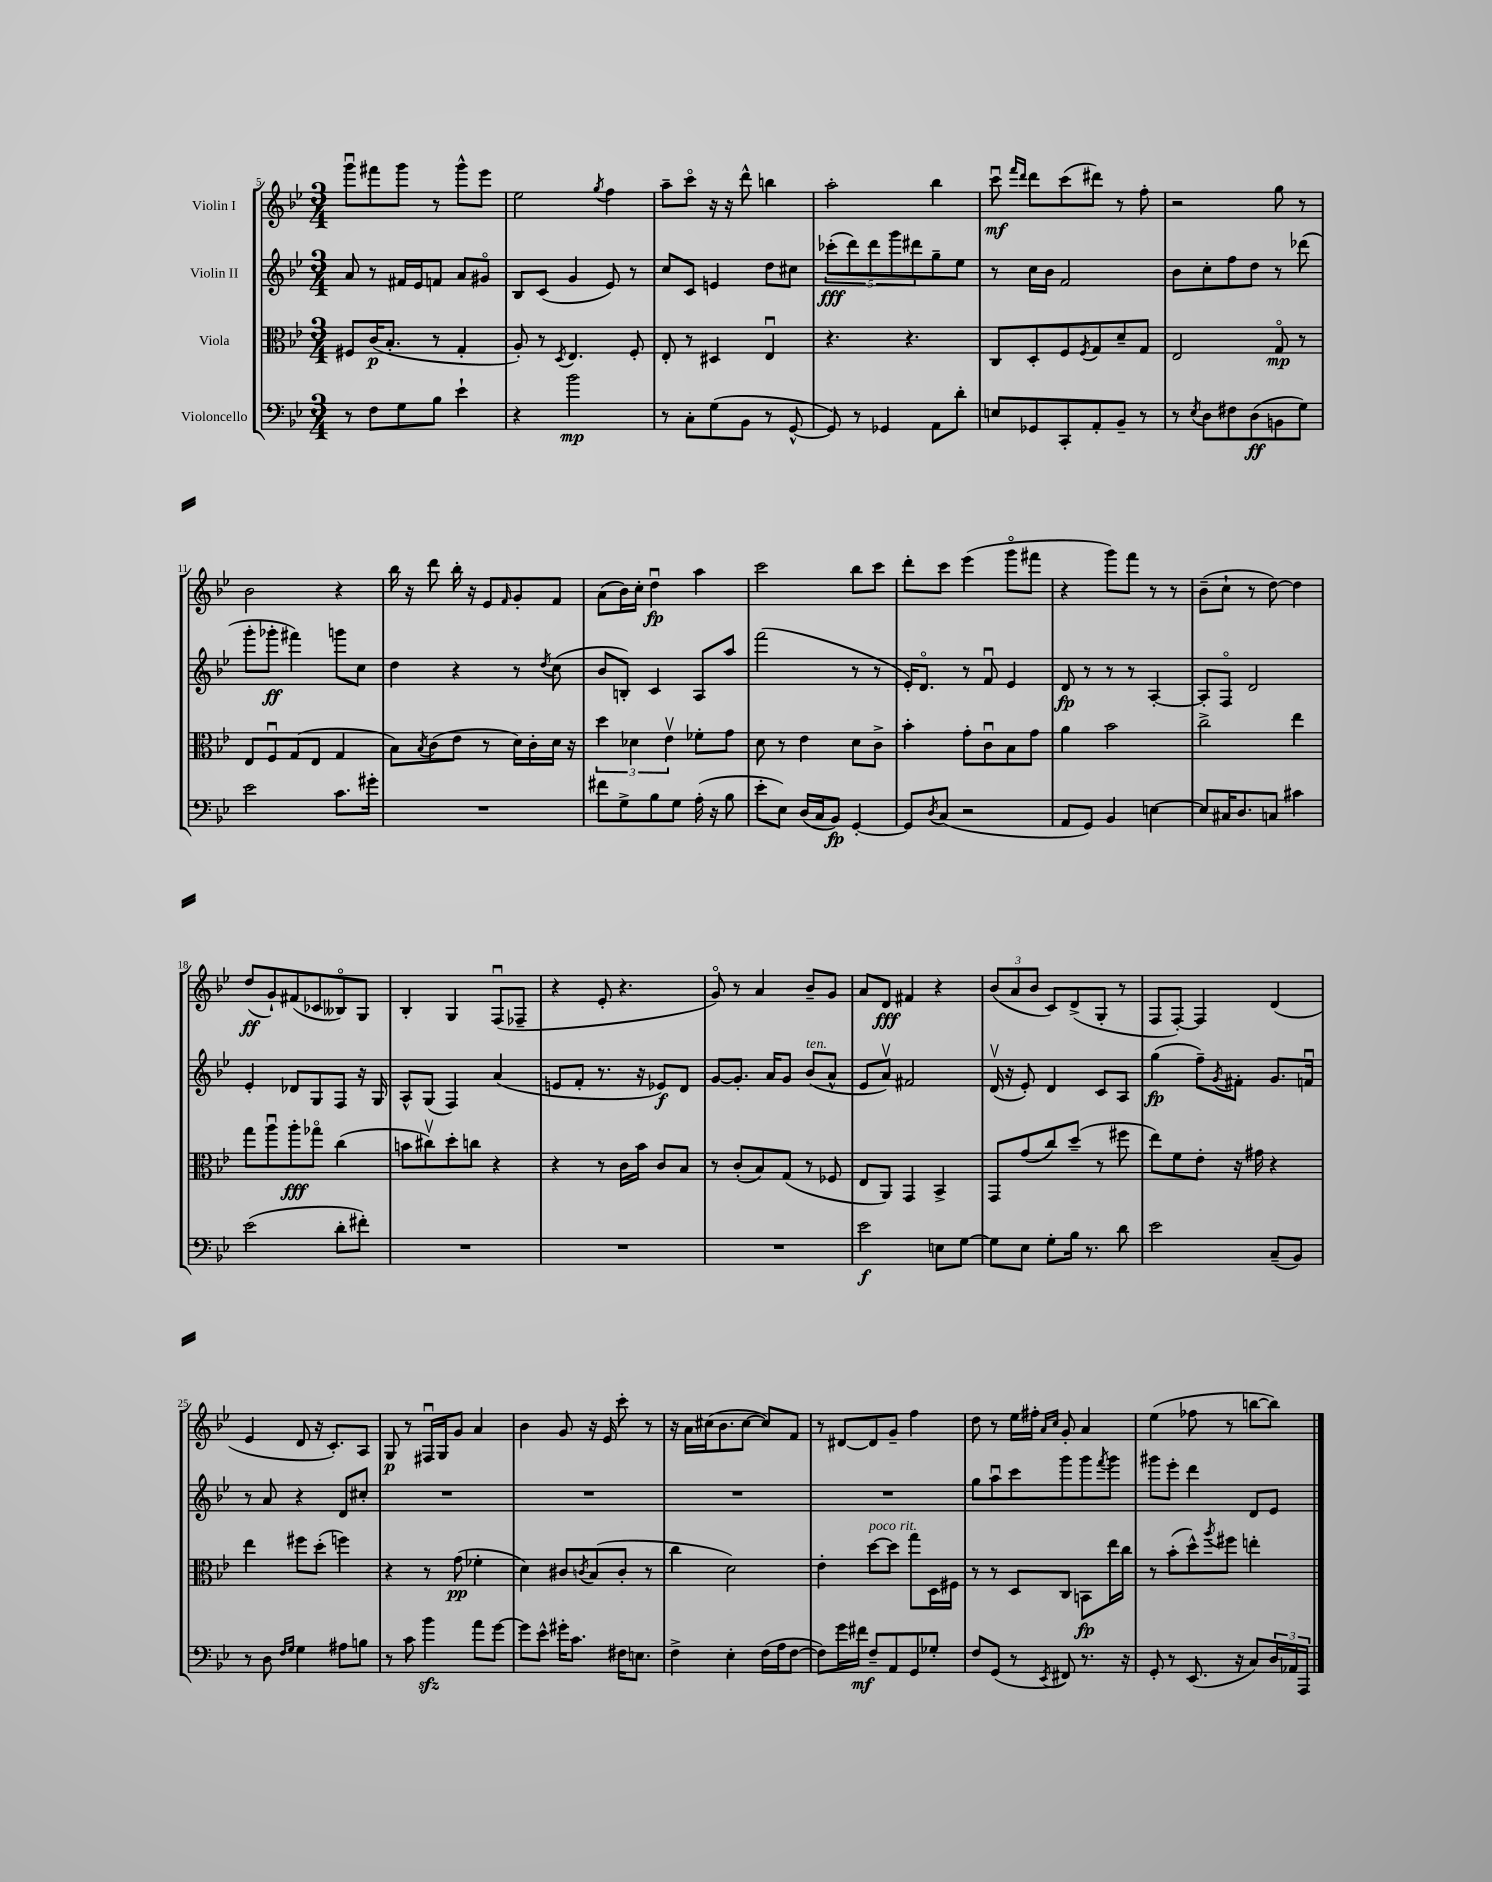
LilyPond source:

<<
\new StaffGroup <<
\new Staff = "s0" \with { instrumentName = "Violin I" } {
    \clef treble \key bes \major \numericTimeSignature \time 3/4
    g'''8\downbow fis'''8 g'''8 r8 g'''8-^ ees'''8 |
    ees''2 \acciaccatura { g''8 } f''4 |
    a''8-- c'''8\flageolet r16 r16 d'''8-^ b''4 |
    a''2-. bes''4 |
    c'''8\downbow\mf \grace { f'''16 d'''16 } d'''8 c'''8( dis'''8) r8 f''8-. |
    r2 g''8 r8 |
    bes'2 r4 |
    bes''16 r16 d'''8 bes''16-. r16 ees'8 \grace { f'16 } g'8-. f'8 |
    a'8( bes'16) c''16-. d''4\downbow\fp a''4 |
    c'''2 bes''8 c'''8 |
    d'''8-. c'''8 ees'''4( g'''8\flageolet fis'''8 |
    r4 g'''8) f'''8 r8 r8 |
    bes'8--( c''8-! r8 d''8~) d''4 |
    d''8\ff( g'8-!) fis'8( ces'8 beses8\flageolet) g8 |
    bes4-. g4 f8\downbow( fes8-- |
    r4 ees'8-. r4. |
    g'8\flageolet) r8 a'4 bes'8-- g'8 |
    a'8 d'8\fff fis'4 r4 |
    \tuplet 3/2 { bes'8( a'8 bes'8 } c'8) d'8->( g8-. r8 |
    f8 f8~-.) f4 d'4( |
    ees'4 d'8 r16 c'8.-.) a8 |
    g8\p r8 fis16\downbow g16 g'8 a'4 |
    bes'4 g'8 r16 ees'16 c'''8-. r8 |
    r16 a'16 cis''16( bes'8. cis''8~ cis''8) f'8 |
    r8 dis'8~ dis'8 g'8-- f''4 |
    d''8 r8 ees''16 fis''16-. \grace { a'16 c''16 } g'8-. a'4 |
    ees''4( fes''8 r8 b''8~ b''8) \bar "|." |
}
\new Staff = "s1" \with { instrumentName = "Violin II" } {
    \clef treble \key bes \major \numericTimeSignature \time 3/4
    a'8 r8 fis'16 ees'16 f'8 a'8 gis'8\flageolet |
    bes8 c'8( g'4 ees'8) r8 |
    c''8 c'8 e'4 d''8 cis''8 |
    \tuplet 5/4 { ces'''8-.\fff( d'''8) d'''8 g'''8 dis'''8 } g''8-- ees''8 |
    r8 c''16 bes'16 f'2 |
    bes'8 c''8-. f''8 d''8 r8 des'''8( |
    g'''8-. ges'''8-.\ff fis'''4) g'''8 c''8 |
    d''4 r4 r8 \acciaccatura { d''8 } c''8( |
    bes'8 b8-.) c'4 a8 a''8 |
    f'''2( r8 r8 |
    ees'16-.) d'8.\flageolet r8 f'8\downbow ees'4 |
    d'8\fp r8 r8 r8 a4~-. |
    a8-. f8\flageolet d'2 |
    ees'4-. des'8 g8 f8 r16 g16 |
    a8-^ g8( f4) a'4( |
    e'8 f'8-. r8. r16 ees'8\f) d'8 |
    g'8~ g'8.-. a'16 g'8 bes'8^\markup { \italic "ten." }( a'8-^ |
    ees'8 a'8\upbow) fis'2 |
    d'16\upbow( r16 ees'8-.) d'4 c'8 a8 |
    g''4\fp( f''8--) \acciaccatura { g'8 } fis'8-. g'8. f'16\downbow |
    r8 a'8 r4 d'8 cis''8-. |
    R2. |
    R2. |
    R2. |
    R2. |
    g''8 a''8\downbow c'''8 g'''8 g'''8 \acciaccatura { f'''8 } g'''8 |
    gis'''8 ees'''8-. d'''4 d'8 ees'8 \bar "|." |
}
\new Staff = "s2" \with { instrumentName = "Viola" } {
    \clef alto \key bes \major \numericTimeSignature \time 3/4
    fis8 c'16\p( bes8.-. r8 g4-. |
    a8-.) r8 \acciaccatura { d8 } ees4. f8-. |
    ees8-. r8 dis4 ees4\downbow |
    r4. r4. |
    c8 d8-. f8 \acciaccatura { f8 } g8 d'8-- g8 |
    ees2 g8\flageolet\mp r8 |
    ees8 f8\downbow g8( ees8 g4 |
    bes8) \acciaccatura { bes8 } c'8( ees'8 r8 d'16) c'16-. d'16 r16 |
    \tuplet 3/2 { d''4 des'4 ees'4\upbow } fes'8-. g'8 |
    d'8 r8 ees'4 d'8 c'8-> |
    bes'4-. g'8-. c'8\downbow bes8 g'8 |
    a'4 bes'2 |
    c''2-> ees''4 |
    g''8 a''8\downbow a''8-.\fff ges''8\flageolet c''4( |
    b'8 cis''8\upbow) d''8-. c''8 r4 |
    r4 r8 c'16 bes'16 c'8 bes8 |
    r8 c'8-.( bes8) g8( r8 fes8 |
    ees8 a,8) g,4 bes,4-> |
    g,8 g'8( c''8) d''8--( r8 fis''8 |
    ees''8) f'8 ees'8-. r16 gis'16 r4 |
    ees''4 fis''8 d''8-.( f''4) |
    r4 r8 g'8\pp( fes'4-. |
    d'4) cis'8 \acciaccatura { c'8 } bes8( c'8-. r8 |
    c''4 d'2) |
    ees'4-. d''8~^\markup { \italic "poco rit." } d''8 g''8 d16 fis16 |
    r8 r8 d8 c8 b,8\fp ees''16 c''16 |
    r8 bes'8-.( d''8-^) \acciaccatura { a''8 } fis''8 e''4-. \bar "|." |
}
\new Staff = "s3" \with { instrumentName = "Violoncello" } {
    \clef bass \key bes \major \numericTimeSignature \time 3/4
    r8 f8 g8 bes8 ees'4-! |
    r4 bes'2\mp |
    r8 c8-. g8( bes,8 r8 g,8~-^ |
    g,8) r8 ges,4 a,8 d'8-. |
    e8 ges,8 c,8-. a,8-. bes,8-- r8 |
    r8 \acciaccatura { ees8 } d8 fis8 d8\ff( b,8 g8) |
    ees'2 c'8. gis'16-. |
    R2. |
    fis'8 g8-> bes8 g8 a16-.( r16 bes8 |
    ees'8-. ees8) d16( c16 bes,8\fp) g,4~-. |
    g,8 \acciaccatura { d8 } c8( r2 |
    a,8 g,8) bes,4 e4~ |
    e8 cis16 d8. c8 cis'4 |
    ees'2( d'8-. fis'8-.) |
    R2. |
    R2. |
    R2. |
    ees'2\f e8 g8~ |
    g8 ees8 g8-. bes16 r8. d'8 |
    ees'2 c8--( bes,8) |
    r8 d8 \grace { f16 g16 } g4 ais8 b8 |
    r8 c'8 bes'4\sfz a'8 g'8~ |
    g'8 ees'8-^ gis'16-. c'8. fis16 e8. |
    f4-> ees4-. f16( a16 f8~ |
    f8) g'16 fis'16\mf f8-- a,8 g,8 ges8-. |
    f8 g,8( r8 \acciaccatura { ees,8 } fis,8) r8. r16 |
    g,8-. r8 ees,8.( r16 c8) \tuplet 3/2 { d16 aes,16 a,,16 } \bar "|." |
}
>>
>>
\layout { \context { \Score currentBarNumber = #5 } }
